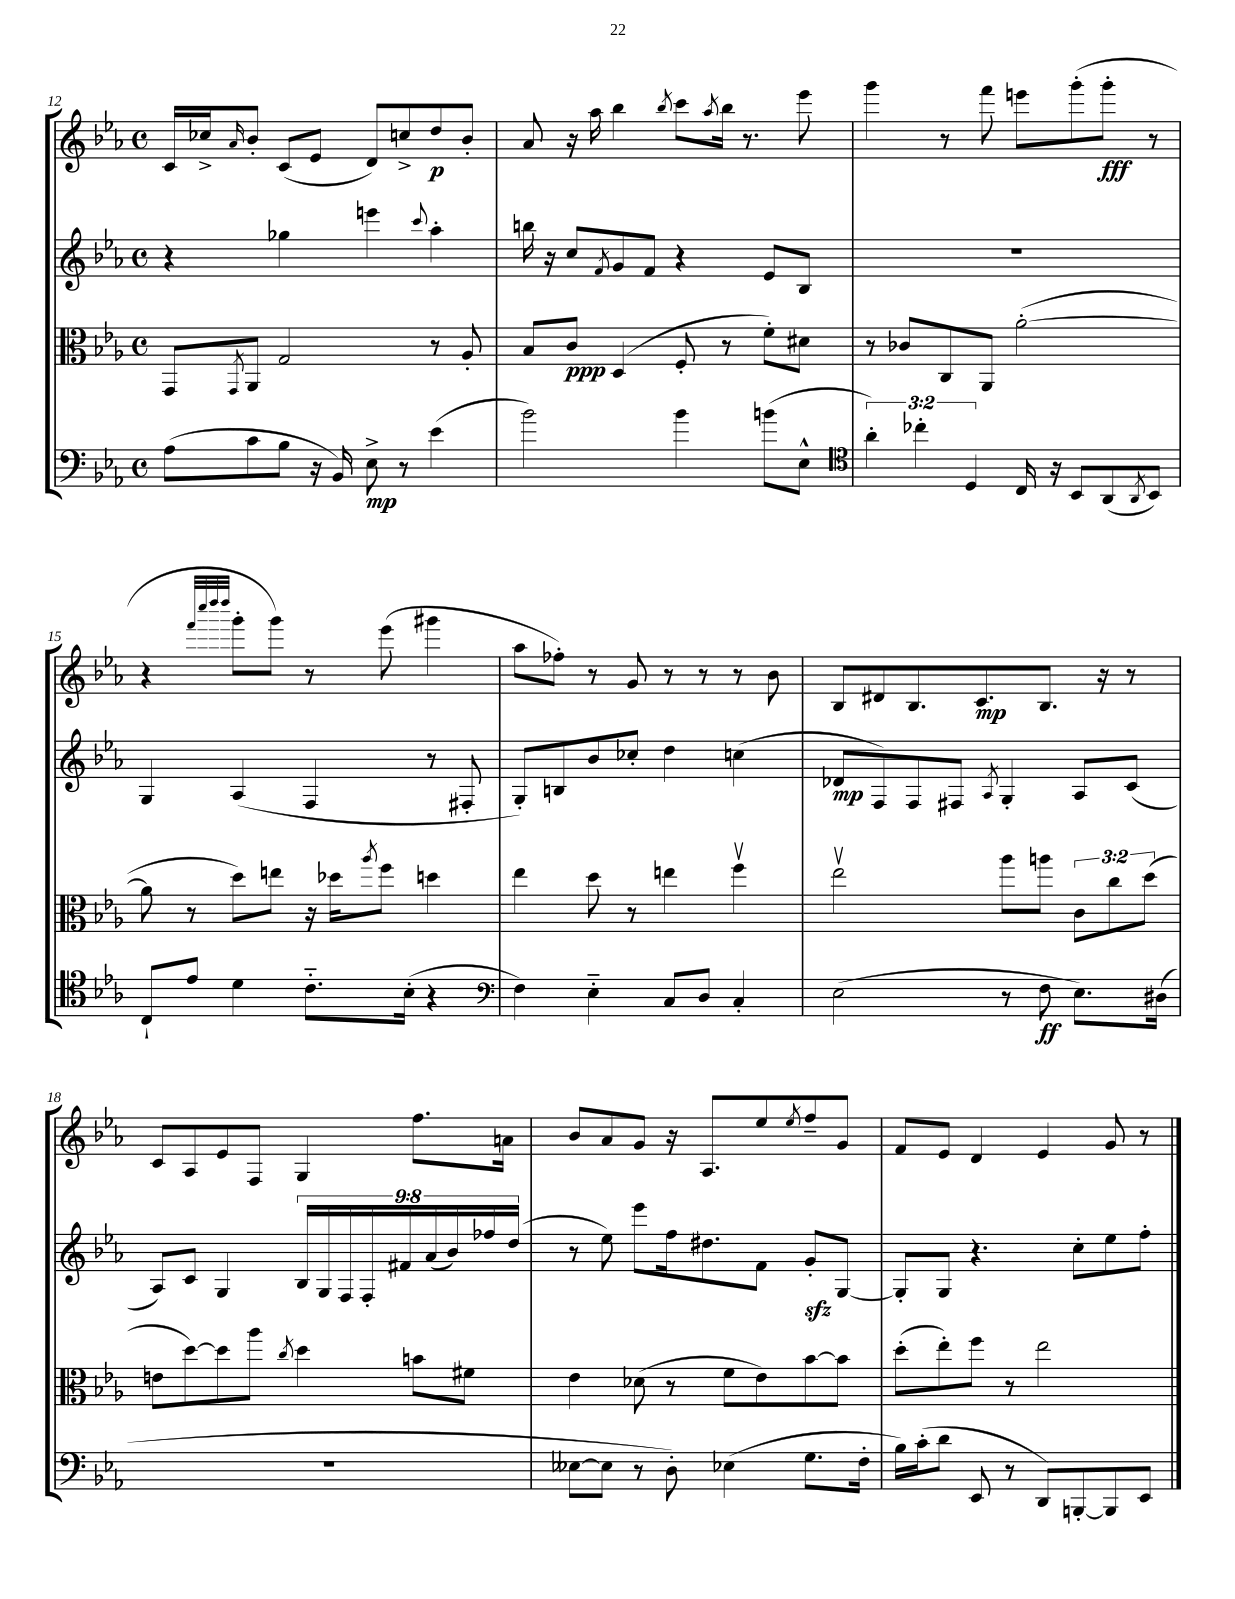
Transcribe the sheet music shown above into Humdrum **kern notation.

**kern	**kern	**kern	**kern
*staff4	*staff3	*staff2	*staff1
*clefF4	*clefC3	*clefG2	*clefG2
*k[b-e-a-]	*k[b-e-a-]	*k[b-e-a-]	*k[b-e-a-]
*M4/4	*M4/4	*M4/4	*M4/4
*met(c)	*met(c)	*met(c)	*met(c)
(8A-\L	8GG/L	4r	16c/LL
.	.	.	16cc-^/J
.	8qGG/	.	16qqa-/
8c\	8AA-/J	.	8b-'/J
8B-\J	2G/	4gg-\	(8c/L
16r	.	.	8e-/J
16BB-/)	.	.	.
8E-^\	.	4eee\	8d/L)
8r	.	.	8cc^/
.	.	8qqccc/	.
(4e-\	8r	4aa-'\	8dd/
.	8A-'/	.	8b-'/J
=	=	=	=
2b-\)	8B-/L	16bb\	8a-/
.	.	16r	.
.	8c/J	8cc/L	16r
.	.	.	16aa-\
.	.	8qf/	.
.	(4D/	8g/	4bb-\
.	.	8f/J	.
.	.	.	8qbb-/
4b-\	8F'/	4r	8ccc\L
.	.	.	8qaa-/
.	8r	.	16bb-\Jk
.	.	.	8.r
(8b\L	8f'\L)	8e-/L	.
8E-^^\J	8d#\J	8B-/J	8eee-\
=	=	=	=
*clefC4	*	*	*
6a-'\)	8r	1r	4ggg\
.	8c-/L	.	.
6cc-'\	.	.	.
.	8C/	.	8r
6D/	.	.	.
.	8AA-/J	.	8fff\
16C/	([2a-'\	.	8eee\L
16r	.	.	.
8BB-/L	.	.	(8ggg'\
(8AA-/	.	.	8ggg'\J
8qAA-/	.	.	.
8BB-/J)	.	.	8r
=	=	=	=
8C`/L	8a-\]	4G/	4r
8e-/J	8r	.	.
.	.	.	32qqfff/LLL
.	.	.	32qqcccc/
.	.	.	32qqdddd/
.	.	.	32qqdddd/JJJ
4d\	8dd\L)	(4A-/	8ggg'\L
.	8ee\J	.	8ggg\J)
8.c'~\L	16r	4F/	8r
.	16dd-\LK	.	.
.	8qaa-/	.	.
.	8ff\J	.	(8eee-\
(16B-'\Jk	.	.	.
4r	4dd\	8r	4ggg#\
.	.	8F#'/	.
=	=	=	=
*clefF4	*	*	*
4F\)	4ee-\	8G'/L)	8aa-\L
.	.	8B/	8ff-'\J)
4E-'~\	8dd\	8b-/	8r
.	8r	8cc-'/J	8g/
8C/L	4ee\	4dd\	8r
8D/J	.	.	8r
4C'/	4ffv\	(4cc\	8r
.	.	.	8b-\
=	=	=	=
(2E-\	2ee-v\	8d-/L	8B-/L
.	.	8F/)	8d#/
.	.	8F/	8.B-/
.	.	8F#/J	.
.	.	.	8.c/
.	.	8qA-/	.
8r	8aa-\L	4G'/	.
8F\	8aa\J	.	8.B-/J
8.E-\L)	12c\L	8A-/L	.
.	.	.	16r
.	12cc\	.	.
.	.	(8c/J	8r
.	(12dd\J	.	.
(16D#\Jk	.	.	.
=	=	=	=
1r	8e\L	8A-/L)	8c/L
.	[8dd\)	8c/J	8A-/
.	8dd\]	4G/	8e-/
.	8aa-\J	.	8F/J
.	8qcc/	.	.
.	4dd\	18B-/LL	4G/
.	.	18G/	.
.	.	18F/	.
.	.	18F'/	.
.	.	18f#/	.
.	8b\L	.	8.ff\L
.	.	(18a-/	.
.	.	18b-/)	.
.	8f#\J	.	.
.	.	18ff-/	.
.	.	.	16a\Jk
.	.	(18dd/JJ	.
=	=	=	=
[8E--\L	4e-\	8r	8b-/L
8E--\]J	.	8ee-\)	8a-/
8r	(8d-\	8eee-\L	8g/J
8D'\)	8r	16ff\k	16r
.	.	8.dd#\	8.A-/L
(4E-\	8f\L	.	.
.	8e-\)	8f\J	8ee-/
.	.	.	8qee-/
8.G\L	[8b-\	8g'/L	8ff~/
.	8b-\]J	[8G/J	8g/J
16F'\Jk	.	.	.
=	=	=	=
16B-\LL)	(8dd'\L	8G'/]L	8f/L
(16c'\J	.	.	.
8d\J	8ee-'\)	8G/J	8e-/J
8EE-/	8ff\J	4.r	4d/
8r	8r	.	.
8DD/L)	2ee-\	.	4e-/
[8BBB'/	.	8cc'\L	.
8BBB/]	.	8ee-\	8g/
8EE-/J	.	8ff'\J	8r
==	==	==	==
*-	*-	*-	*-
